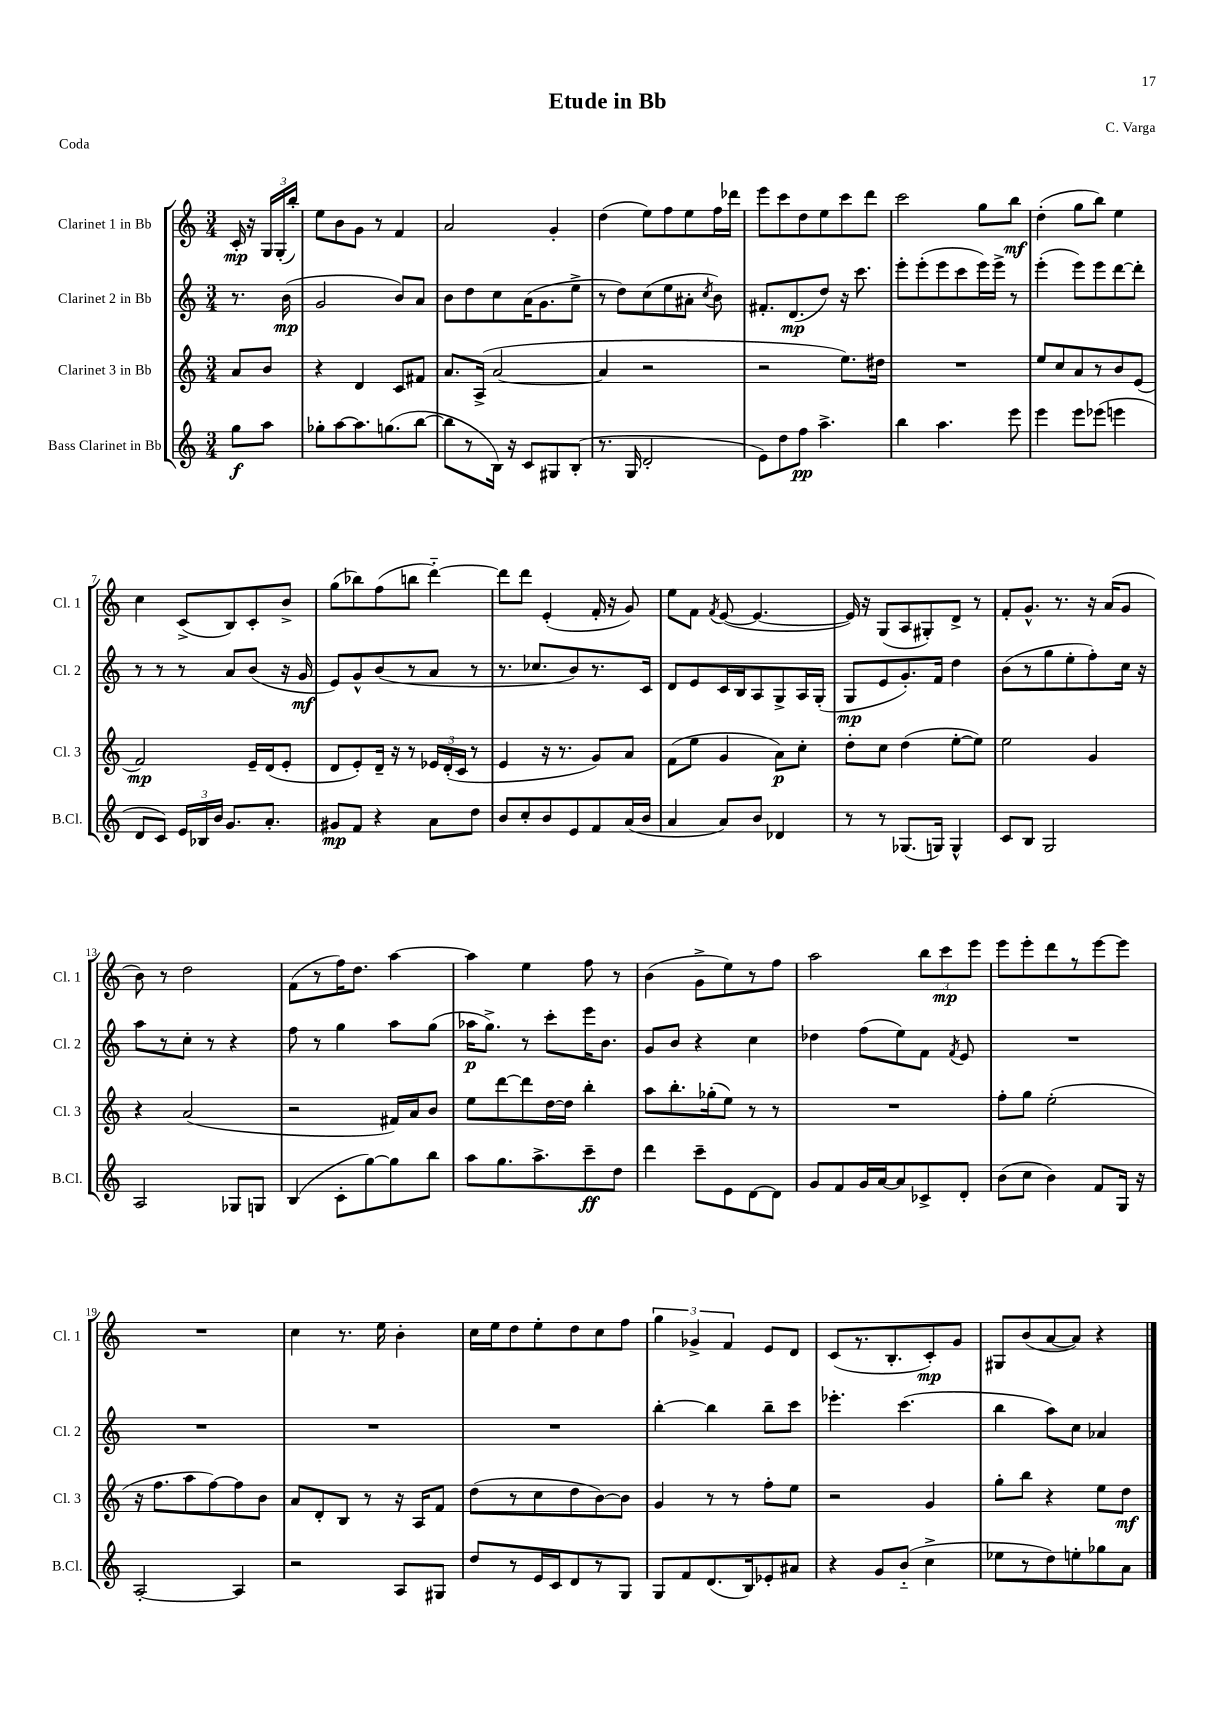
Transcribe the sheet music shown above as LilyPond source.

\header { title = "Etude in Bb" composer = "C. Varga" piece = "Coda" }
<<
\new StaffGroup <<
\new Staff = "s0" \with { instrumentName = "Clarinet 1 in Bb" shortInstrumentName = "Cl. 1" } {
    \clef treble \key c \major \numericTimeSignature \time 3/4 \partial 4
    \autoBeamOff c'16-.\mp r16 \tuplet 3/2 { g16[ g16-.( b''16]-.) } |
    e''8[ b'8 g'8] r8 f'4 |
    a'2 g'4-. |
    d''4( e''8[) f''8 e''8 f''16 des'''16] |
    e'''8[ c'''8 d''8 e''8 c'''8 d'''8] |
    c'''2 g''8[ b''8]\mf |
    d''4-.( g''8[ b''8]) e''4 |
    c''4 c'8[->( b8) c'8-. b'8]-> |
    g''8[( bes''8) f''8( b''8] d'''4~-_) |
    d'''8[ d'''8] e'4-.( f'16-. r16 g'8) |
    e''8[ f'8] \acciaccatura { f'8 } e'8~( e'4.~ |
    e'16) r16 g8[( a8 gis8-.) d'8]-> r8 |
    f'8[-. g'8.]-^ r8. r16 a'16[( g'8] |
    b'8) r8 d''2 |
    f'8[( r8 f''16) d''8.] a''4~ |
    a''4 e''4 f''8 r8 |
    b'4( g'8[-> e''8) r8 f''8] |
    a''2 \tuplet 3/2 { b''8[ c'''8\mp e'''8] } |
    e'''8[ e'''8-. d'''8 r8 e'''8~ e'''8] |
    R2. |
    c''4 r8. e''16 b'4-. |
    c''16[ e''16 d''8 e''8-. d''8 c''8 f''8] |
    \tuplet 3/2 { g''4 ges'4-> f'4 } e'8[ d'8] |
    c'8[( r8. b8.-. c'8-.\mp) g'8] |
    gis8[ b'8( a'8~ a'8]) r4 \bar "|." |
}
\new Staff = "s1" \with { instrumentName = "Clarinet 2 in Bb" shortInstrumentName = "Cl. 2" } {
    \clef treble \key c \major \numericTimeSignature \time 3/4 \partial 4
    \autoBeamOff r8. b'16\mp( |
    g'2 b'8[) a'8] |
    b'8[ d''8 c''8 a'16( g'8. e''8]-> |
    r8 d''8[) c''8( e''8 ais'8]-. \acciaccatura { c''8 } b'8) |
    fis'8.[-. d'8.\mp( d''8]) r16 c'''8. |
    e'''8[-. e'''8-.( e'''8 c'''8 e'''16) e'''16]-> r8 |
    e'''4-.( e'''8[) e'''8 d'''8~ d'''8]-. |
    r8 r8 r8 a'8[ b'8]( r16 g'16\mf |
    e'8[) g'8-^ b'8( r8 a'8] r8 |
    r8. ces''8.[ b'8) r8. c'16] |
    d'8[ e'8 c'16 b16 a8 g8-> a16 g16]-.( |
    g8[\mp e'8 g'8.-.) f'16] d''4 |
    b'8[( r8 g''8 e''8-. f''8-.) c''16] r16 |
    a''8[ r8 c''8]-. r8 r4 |
    f''8 r8 g''4 a''8[ g''8]( |
    aes''16[\p g''8.]->) r8 c'''8[-. e'''16 b'8.] |
    g'8[ b'8] r4 c''4 |
    des''4 f''8[( e''8) f'8] \acciaccatura { f'8 } e'8 |
    R2. |
    R2. |
    R2. |
    R2. |
    b''4~-. b''4 b''8[-- c'''8] |
    ees'''4.-. c'''4.( |
    b''4 a''8[) c''8] aes'4 \bar "|." |
}
\new Staff = "s2" \with { instrumentName = "Clarinet 3 in Bb" shortInstrumentName = "Cl. 3" } {
    \clef treble \key c \major \numericTimeSignature \time 3/4 \partial 4
    \autoBeamOff a'8[ b'8] |
    r4 d'4 c'8[ fis'8] |
    a'8.[ a16]->( a'2~ |
    a'4 r2 |
    r2 e''8.[) dis''16] |
    R2. |
    e''8[ c''8 a'8 r8 b'8 e'8]( |
    f'2\mp) e'16[-- d'16( e'8]-. |
    d'8[ e'8-.) d'16]-- r16 r8 \tuplet 3/2 { ees'16[ d'16-.( c'16] } r8 |
    e'4 r16 r8. g'8[) a'8] |
    f'8[( e''8] g'4 a'8[\p) c''8]-. |
    d''8[-. c''8] d''4( e''8[~-. e''8]) |
    e''2 g'4 |
    r4 a'2( |
    r2 fis'16[) a'16 b'8] |
    e''8[ d'''8~ d'''8 d''16~ d''16] b''4-. |
    a''8[ b''8.-. ges''16-.( e''8]) r8 r8 |
    R2. |
    f''8[-. g''8] e''2-.( |
    r16 f''8.[ a''8 f''8~) f''8 b'8] |
    a'8[ d'8-. b8] r8 r16 a16[ f'8] |
    d''8[( r8 c''8 d''8 b'8~) b'8] |
    g'4 r8 r8 f''8[-. e''8] |
    r2 g'4 |
    g''8[-. b''8] r4 e''8[ d''8]\mf \bar "|." |
}
\new Staff = "s3" \with { instrumentName = "Bass Clarinet in Bb" shortInstrumentName = "B.Cl." } {
    \clef treble \key c \major \numericTimeSignature \time 3/4 \partial 4
    \autoBeamOff g''8[\f a''8] |
    ges''8[-. a''8~ a''8. g''8.( b''8]~ |
    b''8[ r8 b16]) r16 c'8[ gis8 b8]-.( |
    r8. g16 d'2-. |
    e'8[) d''8 f''8]\pp a''4.-> |
    b''4 a''4. e'''8 |
    e'''4 e'''8[ ees'''8]( e'''4 |
    d'8[ c'8]) \tuplet 3/2 { e'16[ bes16 b'16] } g'8.[ a'8.]-. |
    gis'8[\mp f'8] r4 a'8[ d''8] |
    b'8[ c''8-. b'8 e'8 f'8 a'16( b'16] |
    a'4 a'8[) b'8] des'4 |
    r8 r8 ges8.[( g16]) g4-^ |
    c'8[ b8] g2 |
    a2 ges8[ g8] |
    b4( c'8[-. g''8~) g''8 b''8] |
    a''8[ g''8. a''8.-> c'''8--\ff d''8] |
    d'''4 c'''8[-- e'8 d'8~ d'8] |
    g'8[ f'8 g'16 a'16~ a'8 ces'8-> d'8]-. |
    b'8[( c''8] b'4) f'8[ g16] r16 |
    a2~-. a4 |
    r2 a8[ gis8] |
    d''8[ r8 e'16 c'16 d'8 r8 g8] |
    g8[ f'8 d'8.( b16) ees'8-. ais'8] |
    r4 g'8[ b'8]-_( c''4-> |
    ees''8[ r8 d''8) e''8-. ges''8 a'8] \bar "|." |
}
>>
>>
